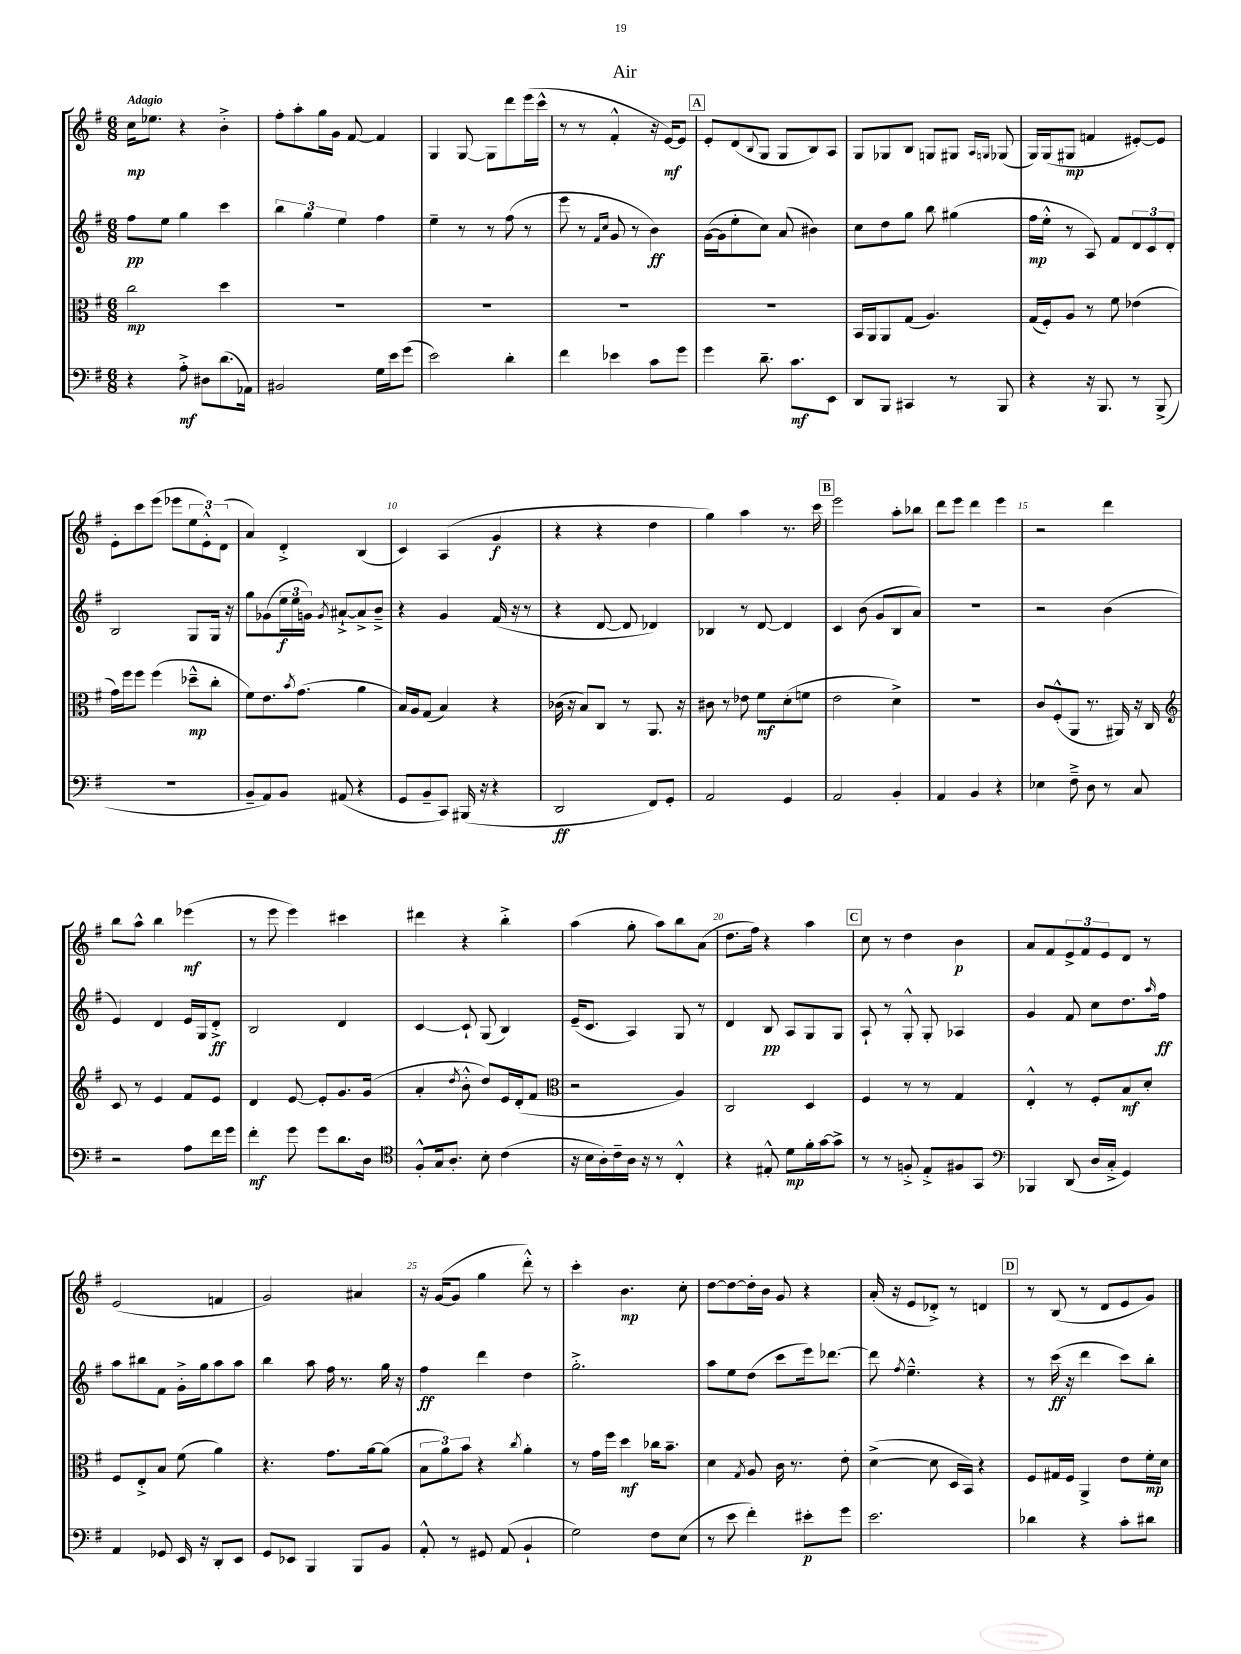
\header { title = "Air" }
<<
\new StaffGroup <<
\new Staff = "s0" {
    \clef treble \key g \major \numericTimeSignature \time 6/8 \tempo "Adagio"
    c''16\mp ees''8. r4 b'4-.-> |
    fis''8-. a''8-. g''16 g'16 fis'8~ fis'4 |
    g4 g8~ g8 d'''8 e'''16( c'''16-^ |
    r8 r8 fis'4-.-^ r16 e'16~\mf) e'8 |
    \mark \markup { \box "A" } e'8-. d'8( \appoggiatura { b8 } g8 g8 b8) a8 |
    g8 ges8 b8 g8 gis8 \grace { a16 g16 } ges8( |
    g16) g16( gis8\mp f'4 eis'8~-.) eis'8 |
    e'8-. c'''8 e'''8( ees'''8 \tuplet 3/2 { e''8 e'8-.-^) d'8( } |
    a'4) d'4-.-> b4( |
    c'4) a4( g'4\f |
    r4 r4 d''4 |
    g''4) a''4 r8. c'''16 |
    \mark \markup { \box "B" } e'''2 a''8-. bes''8 |
    d'''8 e'''8 d'''4 e'''4 |
    r2 d'''4 |
    b''8 a''8-^ b''4 ees'''4\mf( |
    r8 e'''8 e'''4) cis'''4 |
    dis'''4 r4 b''4-.-> |
    a''4( g''8-. a''8) b''8 a'8( |
    d''8. fis''16) r4 a''4 |
    \mark \markup { \box "C" } c''8 r8 d''4 b'4\p |
    a'8 fis'8 \tuplet 3/2 { e'8-> fis'8 e'8 } d'8 r8 |
    e'2( f'4 |
    g'2) ais'4 |
    r16 g'16~( g'8 g''4 d'''8-.-^) r8 |
    c'''4-. b'4.\mp c''8-. |
    d''8~ d''8~ d''16-. b'16 g'8 r4 |
    a'16-.( r16 e'8 des'8-.->) r8 d'4 |
    \mark \markup { \box "D" } r8 b8( r8 d'8 e'8 g'8) \bar "|." |
}
\new Staff = "s1" {
    \clef treble \key g \major \numericTimeSignature \time 6/8
    fis''8\pp e''8 g''4 c'''4 |
    \tuplet 3/2 { b''4 g''4 e''4 } fis''4 |
    e''4-- r8 r8 fis''8( r8 |
    e'''8 r8 \grace { fis'16 c''16 } g'8 r8 b'4\ff) |
    \mark \markup { \box "A" } g'16~( g'16 e''8-. c''8) a'8( bis'4) |
    c''8 d''8 g''8 b''8 gis''4( |
    fis''16\mp e''16-.-^ r8 a8) fis'8 \tuplet 3/2 { d'8 c'8 d'8-. } |
    b2 g8 g16 r16 |
    g''8 ges'8( \tuplet 3/2 { e''16\f e''16 g'16) } \acciaccatura { g'8 } ais'8~-!-> ais'8-> b'8---> |
    r4 g'4 fis'16( r16 r8 |
    r4 d'8~ d'8 des'4) |
    bes4 r8 d'8~ d'4 |
    \mark \markup { \box "B" } c'4 b'8( g'8 b8 a'8) |
    R2. |
    r2 b'4( |
    e'4) d'4 e'16 g16 d'8-.->\ff |
    b2 d'4 |
    c'4~ c'8-! g8( b4) |
    e'16--( c'8. a4) g8 r8 |
    d'4 b8\pp a8 g8 g8 |
    \mark \markup { \box "C" } a8-! r8 g8-.-^ g8-. aes4 |
    g'4 fis'8 c''8 d''8. \grace { a''16 } fis''16\ff |
    a''8 bis''8 fis'8 g'16-.-> g''16 a''8 a''8 |
    b''4 a''8 fis''16 r8. g''16 r16 |
    fis''4\ff d'''4 d''4 |
    g''2.-.-> |
    a''8 e''8 d''8( c'''8 e'''16) des'''8.~ |
    des'''8 \acciaccatura { fis''8 } e''4.---^ r4 |
    \mark \markup { \box "D" } r8 c'''16\ff( r16 d'''4 c'''8) b''8-. \bar "|." |
}
\new Staff = "s2" {
    \clef alto \key g \major \numericTimeSignature \time 6/8
    c''2\mp d''4 |
    R2. |
    R2. |
    R2. |
    \mark \markup { \box "A" } R2. |
    b,16 a,16 a,8 g8( a4.) |
    g16( fis16-.) a8 r8 fis'8 ees'4( |
    g'16) fis''16 fis''8 fis''4( des''8---^\mp c''8-. |
    fis'8) e'8. \acciaccatura { b'8 } g'8.( a'4 |
    b16) a16 g8( b4) r4 |
    ces'16( r16 b8) c8 r8 a,8. r16 |
    cis'8 r8 ees'8 fis'8\mf d'8-.( f'8 |
    \mark \markup { \box "B" } e'2 d'4->) |
    R2. |
    c'8 fis8-.-^( a,8 r8. ais,16) r16 c16 |
    \clef treble c'8 r8 e'4 fis'8 e'8 |
    d'4 e'8~ e'8-. g'8. g'16( |
    a'4-. \acciaccatura { d''8 } b'8-.-^ d''8) e'16 d'16-.( fis'8 |
    \clef alto r2 a4) |
    c2 d4 |
    \mark \markup { \box "C" } fis4 r8 r8 g4 |
    e4-.-^ r8 fis8-. b8\mf d'8-. |
    fis8 e8-.-> b8 fis'8( a'4) |
    r4. g'8. a'16~ a'8( |
    \tuplet 3/2 { b8 a'8) b'8 } r4 \acciaccatura { c''8 } a'4-. |
    r8 g'16 fis''16 d''4\mf ces''16 b'8.-- |
    d'4 \acciaccatura { g8 } a8 c'16 r8. e'8-. |
    d'4~->( d'8 d16 b,16) r4 |
    \mark \markup { \box "D" } fis8 gis16 fis16 a,4-> e'8 fis'16-.\mp d'16 \bar "|." |
}
\new Staff = "s3" {
    \clef bass \key g \major \numericTimeSignature \time 6/8
    r4 a8-.->\mf dis8 d'8.( aes,16) |
    bis,2 g16 e'16 g'8( |
    e'2) d'4-. |
    fis'4 ees'4 c'8 g'8 |
    \mark \markup { \box "A" } g'4 d'8.-- c'8.\mf e,8 |
    d,8 b,,8 cis,4 r8 b,,8 |
    r4 r16 b,,8. r8 b,,8->( |
    R2. |
    b,8-- a,8) b,8 ais,8( r4 |
    g,8 b,8-- c,8) bis,,16( r16 r4 |
    d,2\ff fis,8) g,8-. |
    a,2 g,4 |
    \mark \markup { \box "B" } a,2 b,4-. |
    a,4 b,4 r4 |
    ees4 fis8---> d8 r8 c8 |
    r2 a8 fis'16 g'16 |
    fis'4-.\mf g'8 g'8 d'8. d16 |
    \clef tenor fis8-.-^ g16 a8.-. b8-. c'4( |
    r16 b16 a16-.) c'16-- a16 r16 r8 c4-.-^ |
    r4 eis8-.-^ d'8\mp fis'16-. g'16~ g'8-> |
    \mark \markup { \box "C" } r8 r8 f8-.-> e8-.-> fis8 g,8 |
    \clef bass bes,,4 d,8( d16 c16-.-> g,4) |
    a,4 ges,8 e,16 r16 d,8-. e,8 |
    g,8 ees,8 b,,4 b,,8 b,8 |
    a,8-.-^ r8 gis,8 a,8( b,4-! |
    g2) fis8 e8( |
    r8 e'8 fis'4-.) eis'8-.\p g'8 |
    e'2. |
    \mark \markup { \box "D" } des'4 r4 c'8-. dis'8 \bar "|." |
}
>>
>>
\layout { \context { \Score \override BarNumber.break-visibility = ##(#f #t #t) barNumberVisibility = #(every-nth-bar-number-visible 5) } }
